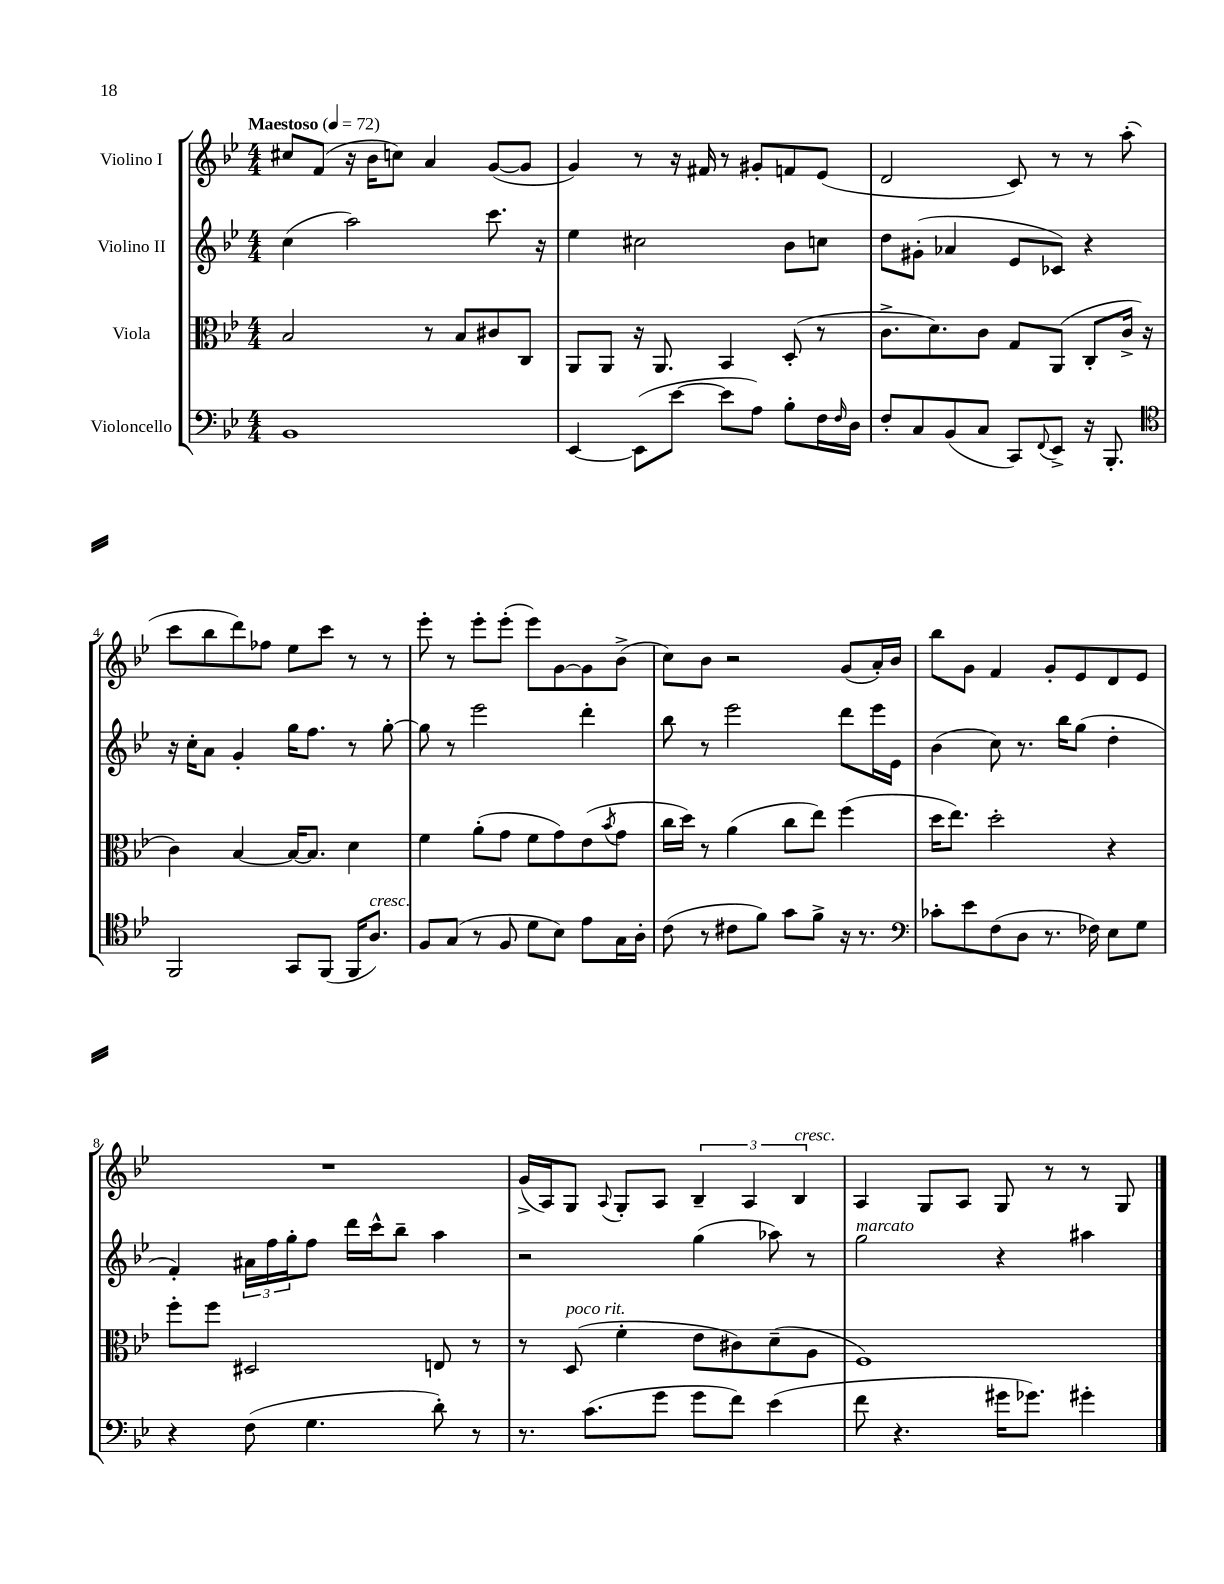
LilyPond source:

<<
\new StaffGroup <<
\new Staff = "s0" \with { instrumentName = "Violino I" } {
    \clef treble \key bes \major \numericTimeSignature \time 4/4 \tempo "Maestoso" 4 = 72
    cis''8 f'8( r16 bes'16 c''8) a'4 g'8~( g'8 |
    g'4) r8 r16 fis'16 r8 gis'8-. f'8 ees'8( |
    d'2 c'8) r8 r8 a''8-.( |
    c'''8 bes''8 d'''8) fes''8 ees''8 c'''8 r8 r8 |
    ees'''8-. r8 ees'''8-. ees'''8-.( ees'''8) g'8~ g'8 bes'8->( |
    c''8) bes'8 r2 g'8( a'16-.) bes'16 |
    bes''8 g'8 f'4 g'8-. ees'8 d'8 ees'8 |
    R1 |
    g'16->( a16) g8 \appoggiatura { a8 } g8-. a8 \tuplet 3/2 { bes4-- a4 bes4^\markup { \italic "cresc." } } |
    a4 g8 a8 g8 r8 r8 g8 \bar "|." |
}
\new Staff = "s1" \with { instrumentName = "Violino II" } {
    \clef treble \key bes \major \numericTimeSignature \time 4/4
    c''4( a''2) c'''8. r16 |
    ees''4 cis''2 bes'8 c''8 |
    d''8 gis'8-.( aes'4 ees'8 ces'8) r4 |
    r16 c''16-. a'8 g'4-. g''16 f''8. r8 g''8~-. |
    g''8 r8 ees'''2 d'''4-. |
    bes''8 r8 ees'''2 d'''8 ees'''16 ees'16 |
    bes'4( c''8) r8. bes''16 g''8( d''4-. |
    f'4-.) \tuplet 3/2 { ais'16 f''16 g''16-. } f''8 d'''16 c'''16-^ bes''8-- a''4 |
    r2 g''4( aes''8) r8 |
    g''2^\markup { \italic "marcato" } r4 ais''4 \bar "|." |
}
\new Staff = "s2" \with { instrumentName = "Viola" } {
    \clef alto \key bes \major \numericTimeSignature \time 4/4
    bes2 r8 bes8 cis'8 c8 |
    a,8 a,8 r16 a,8. bes,4 d8-.( r8 |
    c'8.-> d'8.) c'8 g8 a,8( c8-. c'16-> r16 |
    c'4) bes4~ bes16~ bes8. d'4 |
    f'4 a'8-.( g'8 f'8 g'8) ees'8( \acciaccatura { bes'8 } g'8 |
    c''16 d''16) r8 a'4( c''8 ees''8) f''4( |
    d''16 ees''8.) d''2-. r4 |
    f''8-. f''8 dis2 e8 r8 |
    r8 d8^\markup { \italic "poco rit." }( f'4-. ees'8 cis'8) d'8--( a8 |
    f1) \bar "|." |
}
\new Staff = "s3" \with { instrumentName = "Violoncello" } {
    \clef bass \key bes \major \numericTimeSignature \time 4/4
    bes,1 |
    ees,4~ ees,8( ees'8~ ees'8 a8) bes8-. f16 \grace { f16 } d16 |
    f8-. c8 bes,8( c8 c,8) \appoggiatura { f,8 } ees,8-> r16 bes,,8.-. |
    \clef tenor f,2 g,8 f,8( f,16 a8.^\markup { \italic "cresc." }) |
    f8 g8( r8 f8 d'8 bes8) ees'8 g16 a16-. |
    c'8( r8 cis'8 f'8) g'8 f'8-> r16 r8. |
    \clef bass ces'8-. ees'8 f8( d8 r8. fes16) ees8 g8 |
    r4 f8( g4. d'8-.) r8 |
    r8. c'8.( g'8 g'8 f'8) ees'4( |
    f'8 r4. gis'16 ges'8.) gis'4-. \bar "|." |
}
>>
>>
